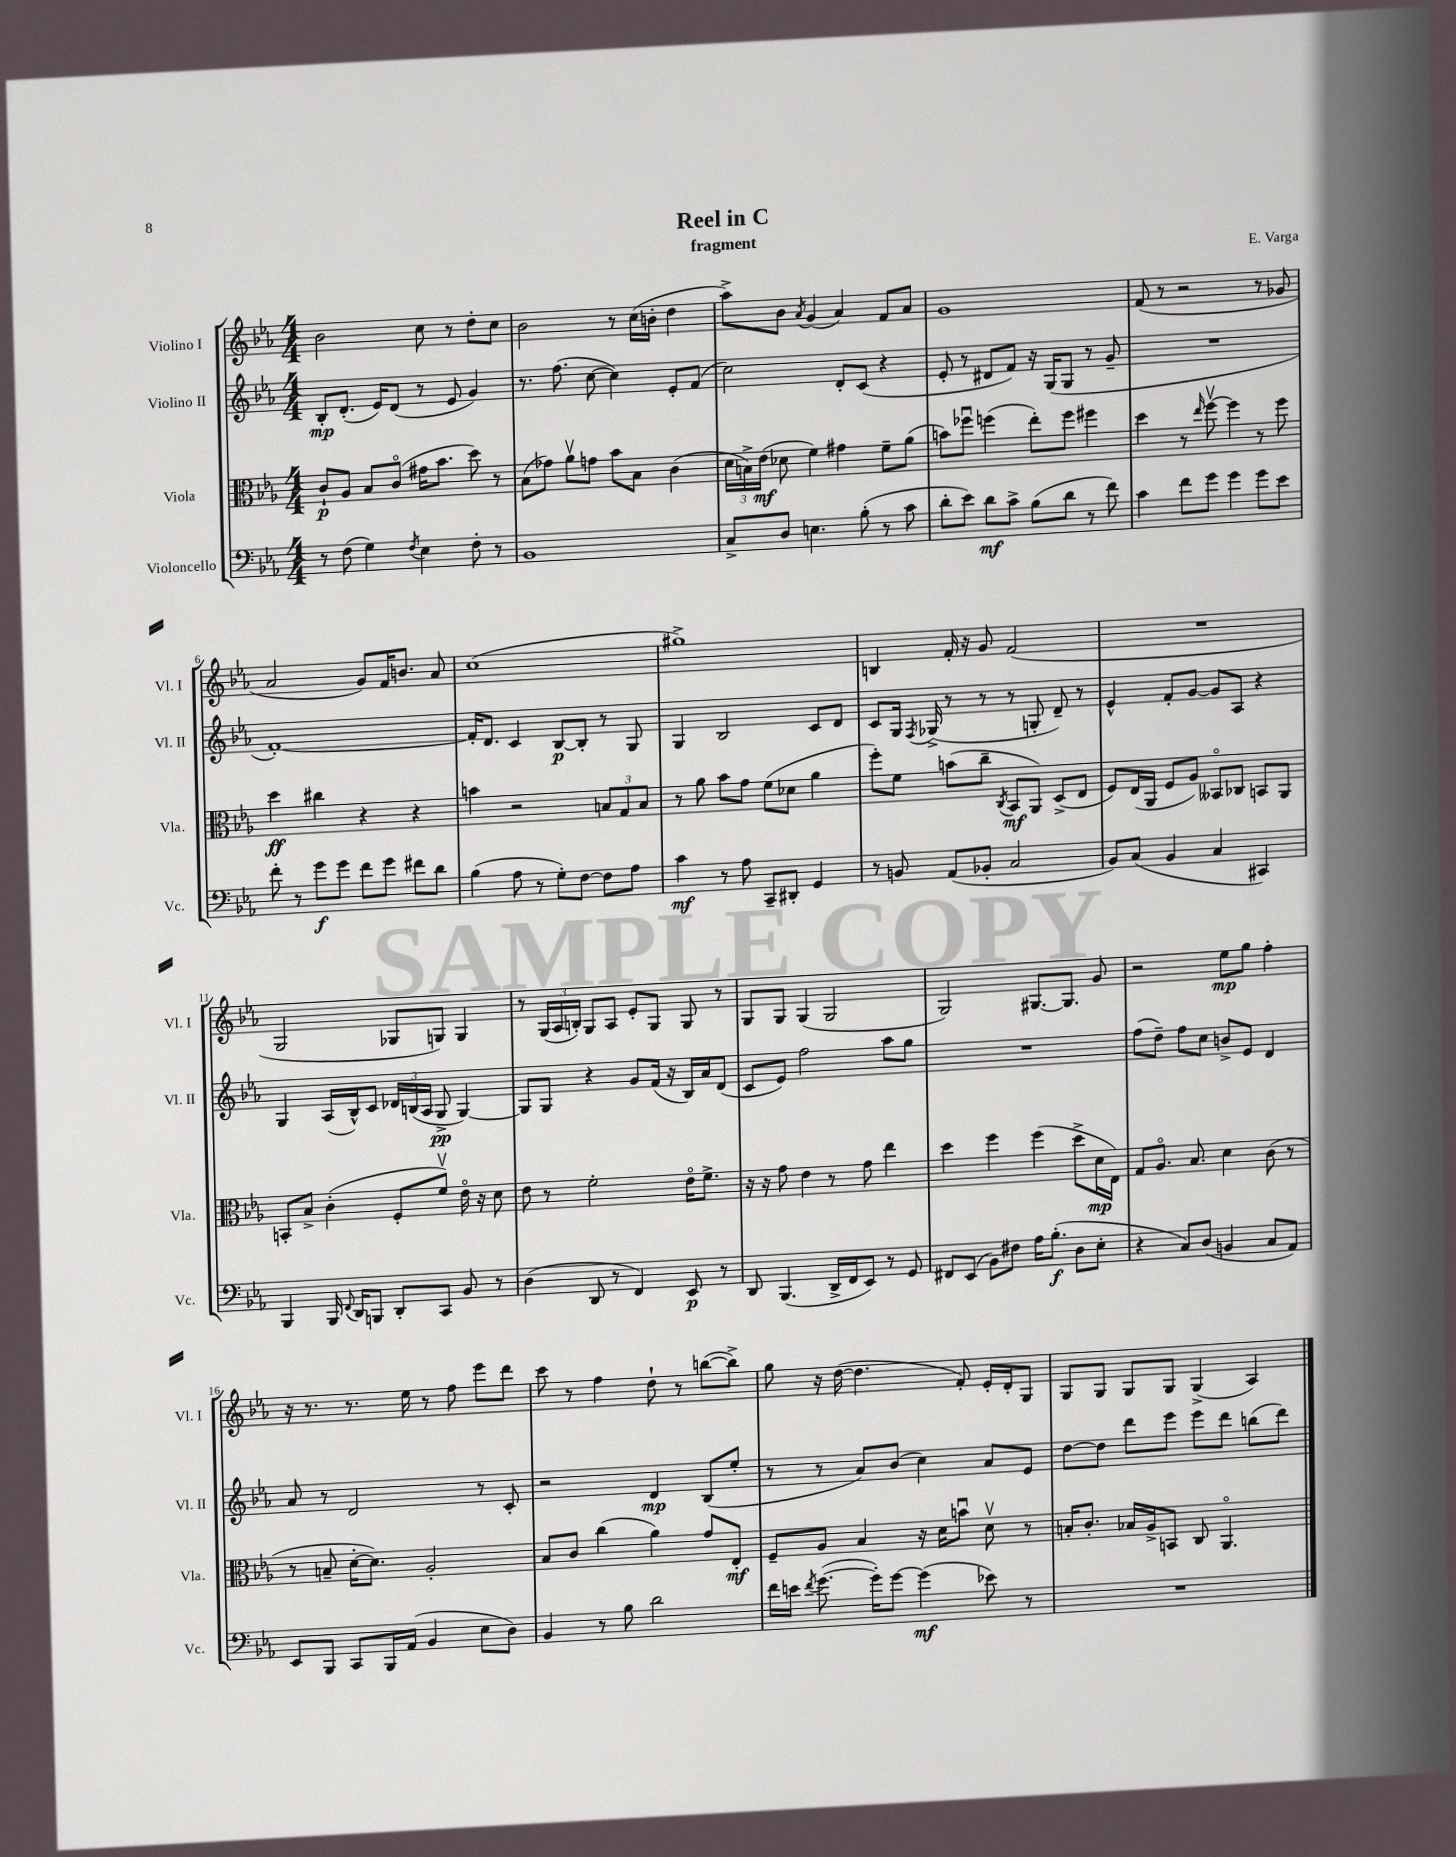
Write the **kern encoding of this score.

**kern	**kern	**kern	**kern
*staff4	*staff3	*staff2	*staff1
*clefF4	*clefC3	*clefG2	*clefG2
*k[b-e-a-]	*k[b-e-a-]	*k[b-e-a-]	*k[b-e-a-]
*M4/4	*M4/4	*M4/4	*M4/4
8r	8c`	8B-'	2b-
(8F	8A-	(8.d'	.
4G)	8B-	.	.
.	.	16e-)	.
.	(8co	(8d	.
8qF	.	.	.
4E-	16g#	8r	8cc
.	8.b-	.	.
.	.	8e-	8r
8F'	8dd)	4g)	8dd'
8r	8r	.	8cc
=	=	=	=
1BB-	(8B-	8.r	2b-
.	8g-)	.	.
.	.	(8.ff	.
.	8a-v	.	.
.	8g	[8cc	.
.	8b-	4cc])	8r
.	8B-	.	(16cc
.	.	.	16b'
.	(4c	8e-'	4dd
.	.	(8f	.
=	=	=	=
8C^	24d	2cc)	8aa-^)
.	24B^)	.	.
.	(24e-	.	.
8D	8d-	.	8b-
.	.	.	8qa-
4.E	4f)	.	(4g
.	4g#	8d'	4a-)
(8B-'	.	(8c	.
8r	8f~	4r	8f
8c	(8a-	.	8a-
=	=	=	=
8d'	8b)	8e-'	1g
8e-)	8ff-u	8r	.
8d	(4ff	8d#	.
8c^	.	8f)	.
(8B-	8ee-')	16r	.
.	.	(16G	.
8d	8ff	8G	.
8r	4ff#	8r	.
8f)	.	8g~	.
=	=	=	=
4c	4dd	1r	(8f
.	.	.	8r
8f	8r	.	2r
.	16qqee-	.	.
8g	[8ffv	.	.
4g	4ff]	.	.
8g	8r	.	8r
8e-	8ff	.	8g-
=	=	=	=
8f'	4dd	[1f')	2a-
8r	.	.	.
8g	4cc#	.	.
8g	.	.	.
8f	4r	.	8g)
8g	.	.	16f
.	.	.	8.b
8f#	4r	.	.
8d	.	.	8a-
=	=	=	=
(4B-	4b	16f']	(1cc
.	.	8.d	.
8A-	2r	4c	.
8r	.	.	.
8G')	.	[8B-	.
[8F	.	8B-']	.
8F]	12B	8r	.
.	12G	.	.
8A-	.	8G	.
.	12B	.	.
=	=	=	=
4c	8r	4G	1gg#^)
.	8a-	.	.
8r	8b-	2B-	.
8A-	8g	.	.
8CC~	(8f	.	.
8DD#'	8d-	.	.
4GG	4a-	8c	.
.	.	8d	.
=	=	=	=
8r	8ff')	8c	4B
8BB	8f	16G	.
.	.	8qF	.
.	.	(16G-^	.
(8AA-	(8b	8r	16f'
.	.	.	16r
8BB-'	8cc~	8r	8g
.	8qC	.	.
2C	8BB-	8r	(2f
.	8AA-)	8G'	.
.	(8D^	8d~)	.
.	8E-	8r	.
=	=	=	=
8BB-)	8F)	4e-^^	1r
(8C	(16E-	.	.
.	16AA-	.	.
4BB-	8F	8f'	.
.	8A-)	[8g	.
4C	8BB--o	8g]	.
.	8C-	8A-	.
4CC#)	8BB	4r	.
.	8AA-	.	.
=	=	=	=
4BBB-	8BB'	4G	2G
.	8B-^	.	.
16BBB-	(4c'	(16A-	.
8qqFF	.	.	.
16DD	.	16B-^^)	.
8BBB	.	8c	.
8DD'	8F'	24d-	8G-
.	.	(24B	.
.	.	24A-	.
8CC	8fv)	8G^	8G)
8BB-	16e-o	[4G)	4G
.	16r	.	.
8r	8d	.	.
=	=	=	=
(4D	8e-	8G]	8r
.	8r	8G	(24G
.	.	.	24A-
.	.	.	24B')
8DD	2f'	4r	8G
8r	.	.	8A-
4FF)	.	8g	8e-'
.	.	(16f	8G
.	.	16r	.
8EE-	16e-o	16B-)	8G
.	8.f^	16a-	.
8r	.	(8d	8r
=	=	=	=
8DD	16r	8c	8G
.	16r	.	.
(4.BBB-	8g	8e-)	8G
.	4e-	2ff	(4G
16DD^	8r	.	2G
16FF	.	.	.
8EE-)	8g	.	.
8r	4ee-	8aa-	.
8GG	.	8gg	.
=	=	=	=
8FF#	4dd	1r	2G)
(8EE-	.	.	.
8BB-)	4ff	.	.
8F#	.	.	.
16A-	(4ff	.	[8.G#
(8.B-'	.	.	.
.	.	.	8.G#]
8D	8dd^	.	.
8E-'	16d	.	8g
.	16E-)	.	.
=	=	=	=
4r	8G	(8ff	2r
.	8.A-o	8dd~)	.
8C)	.	8ff	.
.	8.B-	.	.
(8D	.	8cc	.
4BB	4d	8b^	8ee-
.	.	8e-	8gg
8C	(8c	4d	4ff'
8AA-)	8r	.	.
=	=	=	=
8EE-	8r	8a-	16r
.	.	.	8.r
8BBB-	8B~	8r	.
8CC	[16d'	2d	8.r
.	8.d])	.	.
16BBB-	.	.	.
(16AA-	.	.	16ee-
4BB-	2A-'	.	8r
.	.	.	8ff
8E-	.	8r	8eee-
8D)	.	8c'	8ddd
=	=	=	=
4BB-	8B-	2r	8ccc
.	8c	.	8r
8r	(4cc	.	4ff
8B-	.	.	.
2d	4a-)	4d	8dd`
.	.	.	8r
.	8g	(8B-	([8bb
.	8E-'	8ee-'	8bb^])
=	=	=	=
16f	8F~	8r	8gg
16e	.	.	.
8qf	.	.	.
([8.g	8A-	8r	16r
.	.	.	([16dd
.	4B-	8a-)	4.dd]
16g'])	.	.	.
[8g	.	(8b-	.
(4g]	16r	4cc)	.
.	16d	.	.
.	8bu	.	8f')
8e-)	8dv	8a-	16e-'
.	.	.	16d'
8r	8r	8e-	8G
=	=	=	=
1r	16B'	[8dd	8G
.	8.c'	.	.
.	.	8dd]	8G
.	16B-	8ddd	8G
.	16A-^	.	.
.	8BB	8eee-	8G
.	8C	8eee-	(4G^
.	4.AA-o	8ddd	.
.	.	(8bb	4A-)
.	.	8ddd)	.
==	==	==	==
*-	*-	*-	*-
